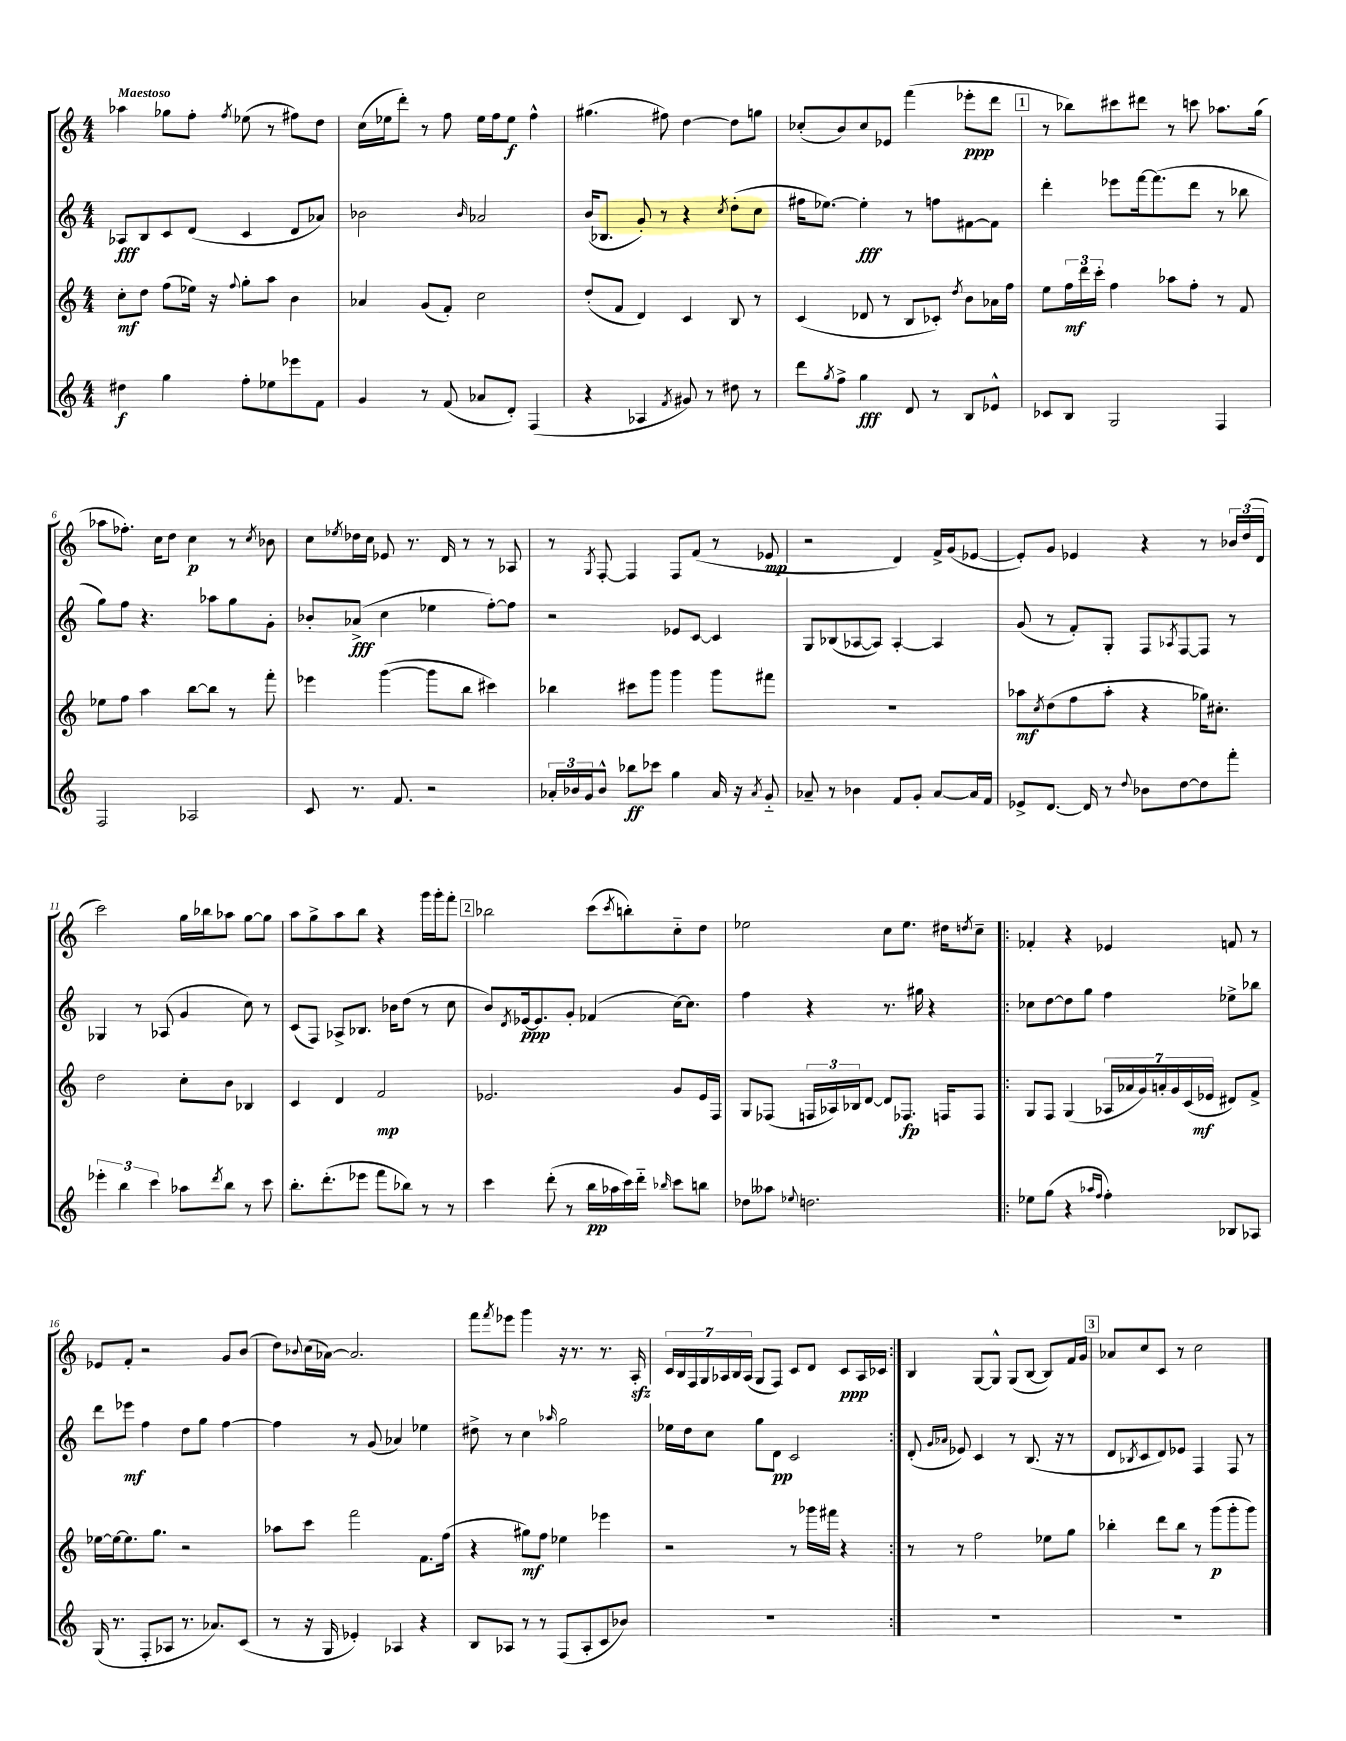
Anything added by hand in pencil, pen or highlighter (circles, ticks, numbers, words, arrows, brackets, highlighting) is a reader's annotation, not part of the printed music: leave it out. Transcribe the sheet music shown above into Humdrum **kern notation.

**kern	**dynam	**kern	**dynam	**kern	**dynam	**kern	**dynam
*part4	*part4	*part3	*part3	*part2	*part2	*part1	*part1
*staff4	*staff4	*staff3	*staff3	*staff2	*staff2	*staff1	*staff1
*clefG2	*	*clefG2	*	*clefG2	*	*clefG2	*
*k[]	*	*k[]	*	*k[]	*	*k[]	*
*M4/4	*	*M4/4	*	*M4/4	*	*M4/4	*
=1	=1	=1	=1	=1	=1	=1	=1
!	!	!	!	!	!	!LO:TX:a:B:t=Maestoso	!
4dd#X\	f	8cc'\L	mf	8A-X/L	fff	4aa-X\	.
.	.	8dd\J	.	8B/	.	.	.
4gg\	.	(8ff\L	.	8c/	.	8gg-X\L	.
.	.	16ee-X\Jk)	.	(8d/J	.	8ff'\J	.
.	.	16r	.	.	.	.	.
.	.	8qqff/	.	.	.	8qff/	.
8ff'\L	.	8gg'\L	.	4c/	.	(8ee-X\	.
8ee-X\	.	8aa\J	.	.	.	8r	.
8eee-X\	.	4b\	.	8d/L	.	8ff#X\L)	.
8f\J	.	.	.	8a-X/J)	.	8dd\J	.
=2	=2	=2	=2	=2	=2	=2	=2
4g/	.	4a-X/	.	2b-X\	.	(16cc\LL	.
.	.	.	.	.	.	16ee-X\J	.
.	.	.	.	.	.	8ddd'\J)	.
8r	.	(8g/L	.	.	.	8r	.
(8f/	.	8f'/J)	.	.	.	8ff\	.
.	.	.	.	16qqb-/	.	.	.
8a-X/L	.	2cc\	.	2a-X/	.	16ee-\LL	.
.	.	.	.	.	.	16ff\J	.
8d'/J)	.	.	.	.	.	8ee-\J	f
(4F/	.	.	.	.	.	4ff^^\	.
=3	=3	=3	=3	=3	=3	=3	=3
4r	.	(8dd'/L	.	(16b/KL	.	(4.gg#X\	.
.	.	.	.	8.B-X/J	.	.	.
.	.	8f/J	.	.	.	.	.
4A-X/	.	4d/)	.	8g'/)	.	.	.
.	.	.	.	8r	.	8ff#X\)	.
8qf/	.	.	.	.	.	.	.
8g#X/)	.	4c/	.	4r	.	[4dd\	.
8r	.	.	.	.	.	.	.
.	.	.	.	8qcc/	.	.	.
8dd#X\	.	8B/	.	(8dd'\L	.	8dd\L]	.
8r	.	8r	.	8cc\J	.	8ggn\J	.
=4	=4	=4	=4	=4	=4	=4	=4
8ddd\L	.	(4c/	.	16ff#X\KL	.	(8cc-X'/L	.
.	.	.	.	[8.ee-X\J)	.	.	.
8qgg/	.	.	.	.	.	.	.
8ff^\J	.	.	.	.	.	8b/)	.
4gg\	fff	8d-X/	.	4ee-'\]	fff	8cc-/	.
.	.	8r	.	.	.	8e-X/J	.
8d/	.	8B/L	.	8r	.	(4fff\	.
8r	.	8c-X'/J)	.	8ffn\L	.	.	.
.	.	8qdd/	.	.	.	.	.
8B/L	.	8b\L	.	[8f#X\	.	8eee-X'\L	ppp
8e-X^^/J	.	16a-X\L	.	8f#\J]	.	8ddd\J	.
.	.	16ff\JJ	.	.	.	.	.
!!LO:REH:place=s1:t=1
=5	=5	=5	=5	=5	=5	=5	=5
8c-X/L	.	8ee\L	.	4ddd'\	.	8r	.
8B/J	.	24ff\L	mf	.	.	8bb-X\L)	.
.	.	24ddd\	.	.	.	.	.
.	.	24ccc'\JJ	.	.	.	.	.
2G/	.	4ff\	.	8eee-X\L	.	8ccc#X\	.
.	.	.	.	[16fff\k	.	8ddd#X\J	.
.	.	.	.	(8.fff\]	.	.	.
.	.	8aa-X\L	.	.	.	8r	.
.	.	8ff'\J	.	8ddd\J	.	8cccn\	.
4F/	.	8r	.	8r	.	8.aa-X\L	.
.	.	8f/	.	8bb-X\	.	.	.
.	.	.	.	.	.	(16gg\Jk	.
!!LO:LB:g=z
=6	=6	=6	=6	=6	=6	=6	=6
2F/	.	8ee-X\L	.	8gg\L)	.	8aa-X\L	.
.	.	8ff\J	.	8ff\J	.	8.ff-X'\J)	.
.	.	4aa\	.	4.r	.	.	.
.	.	.	.	.	.	16cc\KL	.
.	.	.	.	.	.	8dd\J	.
2A-X/	.	[8bb\L	.	.	.	4cc\	p
.	.	8bb\J]	.	8aa-X\L	.	.	.
.	.	8r	.	8gg\	.	8r	.
.	.	.	.	.	.	8qcc/	.
.	.	8fff'\	.	8g'\J	.	8b-X\	.
=7	=7	=7	=7	=7	=7	=7	=7
8c/	.	4eee-X\	.	8b-X'/L	.	8cc\L	.
.	.	.	.	.	.	8qee-X/	.
8.r	.	.	.	(8a-X^/J	fff	16dd-X\L	.
.	.	.	.	.	.	16cc\JJ	.
.	.	([4ggg\	.	4cc\	.	8e-X/	.
8.f/	.	.	.	.	.	.	.
.	.	.	.	.	.	8.r	.
2r	.	8ggg\L]	.	4ee-X\	.	.	.
.	.	.	.	.	.	16d/	.
.	.	8bb\J	.	.	.	8r	.
.	.	4ccc#X\)	.	[8ff'\L)	.	8r	.
.	.	.	.	8ff\J]	.	8A-X/	.
=8	=8	=8	=8	=8	=8	=8	=8
24a-X'/LL	.	4bb-X\	.	2r	.	8r	.
24b-X/	.	.	.	.	.	.	.
24g/J	.	.	.	.	.	.	.
.	.	.	.	.	.	8qG/	.
8b-^^/J	.	.	.	.	.	[8F'/	.
8bb-X\L	ff	8ccc#X\L	.	.	.	4F/]	.
8ccc-X\J	.	8ggg\J	.	.	.	.	.
4gg\	.	4ggg\	.	8e-X/L	.	8F/L	.
.	.	.	.	[8c/J	.	(8f/J	.
16a-/	.	8ggg\L	.	4c/]	.	8r	.
16r	.	.	.	.	.	.	.
8qa-/	.	.	.	.	.	.	.
8g/	.	8fff#X\J	.	.	.	8e-X/	mp
=9	=9	=9	=9	=9	=9	=9	=9
8a-X~/	.	1r	.	8G/L	.	2r	.
8r	.	.	.	(8B-X/	.	.	.
4b-X\	.	.	.	[8A-X/	.	.	.
.	.	.	.	8A-/J])	.	.	.
8f/L	.	.	.	[4A-'/	.	4d/)	.
8g'/J	.	.	.	.	.	.	.
[8a-/L	.	.	.	4A-/]	.	16f^/LL	.
.	.	.	.	.	.	(16g/J	.
16a-/L]	.	.	.	.	.	[8e-X/J	.
16f/JJ	.	.	.	.	.	.	.
=10	=10	=10	=10	=10	=10	=10	=10
8e-X^/L	.	8aa-X\L	mf	(8g/	.	8e-'/L])	.
.	.	8qcc/	.	.	.	.	.
[8.d/J	.	(8dd\	.	8r	.	8g/J	.
.	.	8ff\	.	8f'/L)	.	4e-X/	.
16d/]	.	.	.	.	.	.	.
8r	.	8aa-'\J	.	8G'/J	.	.	.
8qqdd/	.	.	.	.	.	.	.
8b-X\L	.	4r	.	8F/L	.	4r	.
.	.	.	.	8qA-X/	.	.	.
[8dd\	.	.	.	[8F/	.	.	.
8dd\]	.	16gg-X\KL)	.	8F/J]	.	8r	.
.	.	8.cc#X'\J	.	.	.	.	.
8fff'\J	.	.	.	8r	.	24b-X/LL	.
.	.	.	.	.	.	(24dd/	.
.	.	.	.	.	.	24d/JJ	.
!!LO:LB:g=z
=11	=11	=11	=11	=11	=11	=11	=11
6eee-X'\	.	2dd\	.	4G-X/	.	2ccc\)	.
6bb\	.	.	.	.	.	.	.
.	.	.	.	8r	.	.	.
6ccc\	.	.	.	.	.	.	.
.	.	.	.	(8A-X/	.	.	.
8aa-X\L	.	8cc'\L	.	4g/	.	16gg\LL	.
.	.	.	.	.	.	16bb-X\J	.
8qddd/	.	.	.	.	.	.	.
8bb\J	.	8b\J	.	.	.	8aa-X\J	.
8r	.	4B-X/	.	8cc\)	.	[8gg\L	.
8ccc\	.	.	.	8r	.	8gg\J]	.
=12	=12	=12	=12	=12	=12	=12	=12
8.bb'\L	.	4c/	.	(8c/L	.	8aa\L	.
.	.	.	.	8F/J)	.	8gg^\	.
(8.ddd'\	.	.	.	.	.	.	.
.	.	4d/	.	8A-X^/L	.	8aa\	.
8eee-X\J	.	.	.	8.B-X/J	.	8bb\J	.
8fff\L	.	2f/	mp	.	.	4r	.
.	.	.	.	16b-X\KL	.	.	.
8bb-X\J)	.	.	.	(8dd\J	.	.	.
8r	.	.	.	8r	.	16ggg\LL	.
.	.	.	.	.	.	16ggg'\J	.
8r	.	.	.	8cc\	.	8fff'\J	.
!!LO:REH:place=s1:t=2
=13	=13	=13	=13	=13	=13	=13	=13
4ccc\	.	2.e-X/	.	8b/L)	.	2bb-X\	.
.	.	.	.	8qd/	.	.	.
.	.	.	.	[16e-X/k	ppp	.	.
.	.	.	.	8.e-/]	.	.	.
(8ddd'\	.	.	.	.	.	.	.
8r	.	.	.	8g'/J	.	.	.
16bb\LL	pp	.	.	(4f-X/	.	(8ccc\L	.
16aa-X\	.	.	.	.	.	.	.
.	.	.	.	.	.	8qccc/	.
16ccc\)	.	.	.	.	.	8bbn'\)	.
16ddd\JJ	.	.	.	.	.	.	.
16qqbb-X/	.	.	.	.	.	.	.
8ccc\L	.	8g/L	.	[16cc\KL)	.	8cc\	.
.	.	.	.	8.cc\J]	.	.	.
8bbn\J	.	16e-/L	.	.	.	8dd\J	.
.	.	16F/JJ	.	.	.	.	.
=14	=14	=14	=14	=14	=14	=14	=14
8dd-X\L	.	8G/L	.	4ff\	.	2ee-X\	.
8aa--X\J	.	(8F-X/J	.	.	.	.	.
8qqee-X/	.	.	.	.	.	.	.
2.ddn\	.	24Fn/LL	.	4r	.	.	.
.	.	24A-X/)	.	.	.	.	.
.	.	24B-X/J	.	.	.	.	.
.	.	[8d/J	.	.	.	.	.
.	.	8d/L]	.	8.r	.	8cc\L	.
.	.	8.F-X/J	fp	.	.	8.ee-\J	.
.	.	.	.	16gg#X\	.	.	.
.	.	.	.	4r	.	.	.
.	.	16Fn/KL	.	.	.	16dd#X\KL	.
.	.	.	.	.	.	8qddn/	.
.	.	8F/J	.	.	.	8cc~\J	.
=15!|:	=15!|:	=15!|:	=15!|:	=15!|:	=15!|:	=15!|:	=15!|:
8ee-X\L	.	8G/L	.	8cc-X\L	.	4f-X'/	.
(8gg\J	.	8F/J	.	[8dd\	.	.	.
4r	.	(4G/	.	8dd\]	.	4r	.
.	.	.	.	8gg\J	.	.	.
16qqaa-X/LL	.	.	.	.	.	.	.
16qqff/JJ	.	.	.	.	.	.	.
4ff'\)	.	28A-X/LL	.	4ff\	.	4e-X/	.
.	.	28a-X/	.	.	.	.	.
.	.	28g/)	.	.	.	.	.
.	.	28an'/	.	.	.	.	.
.	.	28g/	.	.	.	.	.
.	.	(28c/	.	.	.	.	.
.	.	28e-X/JJ	mf	.	.	.	.
8B-X/L	.	8d#X/L)	.	8ee-X^\L	.	8fn/	.
8A-X/J	.	8f^/J	.	8bb-X\J	.	8r	.
!!LO:LB:g=z
=16	=16	=16	=16	=16	=16	=16	=16
(16G/	.	[16ee-X\LL	.	8ddd\L	.	8e-X/L	.
8.r	.	16ee-\J_	.	.	.	.	.
.	.	8.ee-\]	.	8eee-X\J	mf	8f'/J	.
8F'/L	.	.	.	4ff\	.	2r	.
.	.	8.gg\J	.	.	.	.	.
8A-X/J	.	.	.	.	.	.	.
8.r	.	2r	.	8dd\L	.	.	.
.	.	.	.	8gg\J	.	.	.
8.a-X/L)	.	.	.	.	.	.	.
.	.	.	.	[4ff\	.	8g/L	.
(8c/J	.	.	.	.	.	(8b/J	.
=17	=17	=17	=17	=17	=17	=17	=17
8r	.	8aa-X\L	.	4ff\]	.	8dd\L)	.
.	.	.	.	.	.	8qqb-X/	.
16r	.	8ccc\J	.	.	.	(16cc\L	.
16G/	.	.	.	.	.	[16a-X\JJ)	.
4e-X'/)	.	2fff\	.	8r	.	2.a-/]	.
.	.	.	.	(8g/	.	.	.
4A-X/	.	.	.	4a-X/)	.	.	.
4r	.	8.f\L	.	4ee-X\	.	.	.
.	.	(16ff\Jk	.	.	.	.	.
=18	=18	=18	=18	=18	=18	=18	=18
8B/L	.	4r	.	8dd#X^\	.	8fff\L	.
.	.	.	.	.	.	8qfff/	.
8A-X/J	.	.	.	8r	.	8eee-X\J	.
8r	.	8gg#X\L)	mf	4cc\	.	4ggg\	.
8r	.	8ff\J	.	.	.	.	.
.	.	.	.	16qqaa-X/	.	.	.
(8F/L	.	4ee-X\	.	2gg\	.	16r	.
.	.	.	.	.	.	8.r	.
8A-'/	.	.	.	.	.	.	.
8c/	.	4eee-X\	.	.	.	8.r	.
8b-X/J)	.	.	.	.	.	.	.
.	.	.	.	.	.	16Azz'/	.
=19	=19	=19	=19	=19	=19	=19	=19
1r	.	2r	.	16ee-X\LL	.	28c/LL	.
.	.	.	.	.	.	28B/	.
.	.	.	.	16dd\J	.	.	.
.	.	.	.	.	.	28F/	.
.	.	.	.	.	.	28G/	.
.	.	.	.	8cc\J	.	.	.
.	.	.	.	.	.	28A-X/	.
.	.	.	.	.	.	28B/	.
.	.	.	.	.	.	(28A-/JJ	.
.	.	.	.	8gg\L	.	8G/L	.
.	.	.	.	8d\J	pp	8F/J)	.
.	.	8r	.	2c/	.	8c/L	.
.	.	16ggg-X\LL	.	.	.	8d/J	.
.	.	16fff#X\JJ	.	.	.	.	.
.	.	4r	.	.	.	8c/L	ppp
.	.	.	.	.	.	16A-/L	.
.	.	.	.	.	.	16c-X/JJ	.
=20:|!	=20:|!	=20:|!	=20:|!	=20:|!	=20:|!	=20:|!	=20:|!
1r	.	8r	.	(8d'/	.	4B/	.
.	.	.	.	16qqg/LL	.	.	.
.	.	.	.	16qqa-X/JJ	.	.	.
.	.	8r	.	8e-X/)	.	.	.
.	.	2ff\	.	4c/	.	[8G/L	.
.	.	.	.	.	.	8G^^/J]	.
.	.	.	.	8r	.	(8G/L	.
.	.	.	.	(8.B/	.	[8B/J	.
.	.	8ee-X\L	.	.	.	8B/L])	.
.	.	.	.	16r	.	.	.
.	.	8gg\J	.	8r	.	16f/L	.
.	.	.	.	.	.	16g/JJ	.
!!LO:REH:place=s1:t=3
=21	=21	=21	=21	=21	=21	=21	=21
1r	.	4bb-X'\	.	8d/L	.	8a-X/L	.
.	.	.	.	8qB-X/	.	.	.
.	.	.	.	8c/	.	8cc/	.
.	.	8ddd\L	.	8d/)	.	8c/J	.
.	.	8bb-\J	.	8e-X/J	.	8r	.
.	.	8r	.	4F/	.	2cc\	.
.	.	(8ggg\L	p	.	.	.	.
.	.	8ggg'\	.	8F/	.	.	.
.	.	8ggg\J)	.	8r	.	.	.
==	==	==	==	==	==	==	==
*-	*-	*-	*-	*-	*-	*-	*-
